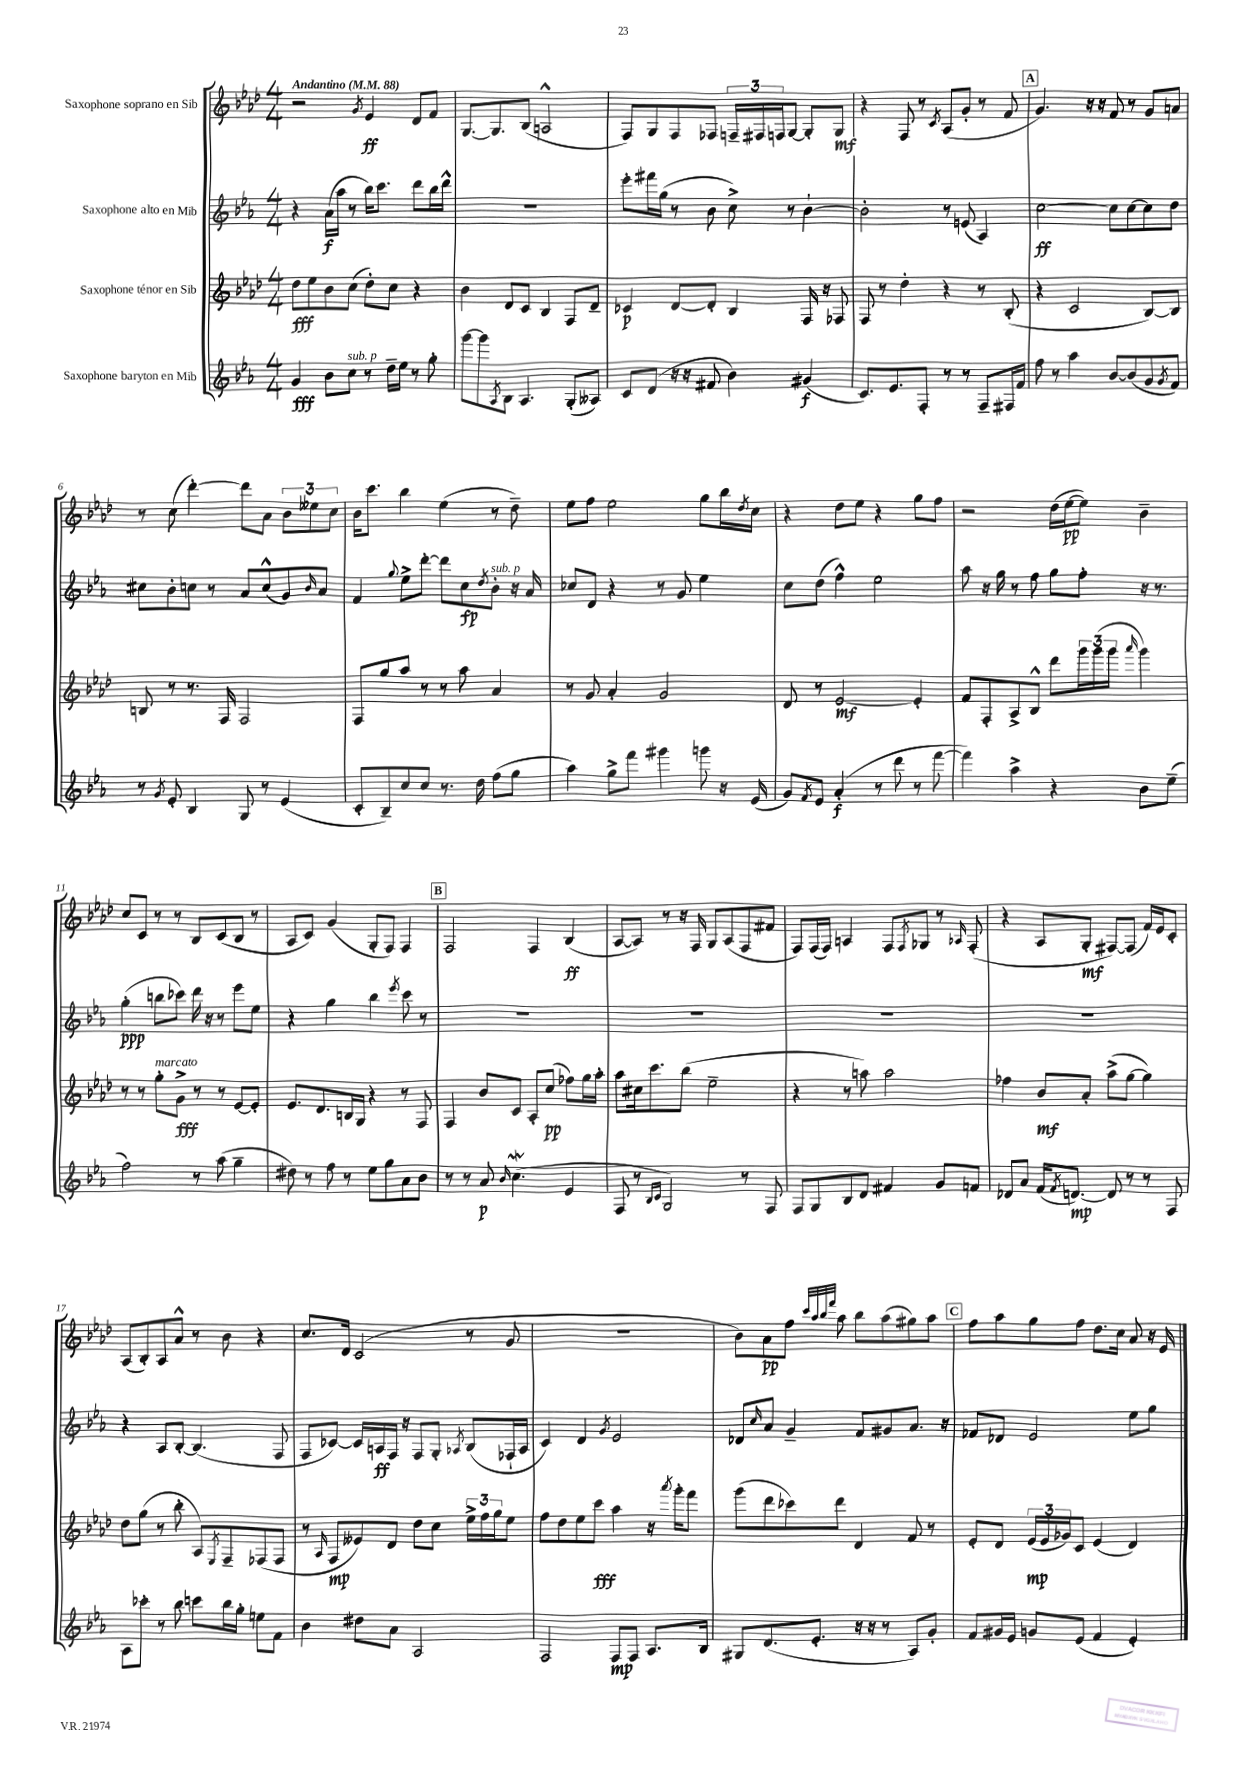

**kern	**kern	**kern	**kern
*staff4	*staff3	*staff2	*staff1
*clefG2	*clefG2	*clefG2	*clefG2
*k[b-e-a-]	*k[b-e-a-d-]	*k[b-e-a-]	*k[b-e-a-d-]
*M4/4	*M4/4	*M4/4	*M4/4
*MM88	*MM88	*MM88	*MM88
4g	8dd-	4r	2r
.	8ee-	.	.
8b-	8b-	(16a-	.
.	.	16aa-	.
8cc	(8cc	8r	.
.	.	.	8qg
8r	8dd-')	16bb-)	4e-
.	.	8.ccc	.
16dd~	8cc	.	.
16ee-	.	.	.
8r	4r	8ddd	8d-
8gg'	.	16bb-	8f
.	.	16ddd^^	.
=	=	=	=
[8ggg	4b-	1r	[8.G
8ggg]	.	.	.
.	.	.	8.G]
8qA-	.	.	.
8B-	8d-	.	.
4.A-	8c	.	(8B-
.	4B-	.	2A^^
(8G'	8F	.	.
8A--)	8d-~	.	.
=	=	=	=
8c	4c-	8eee-'	8F)
(8d	.	16fff#	8G
.	.	(16gg	.
16r	[8d-	8r	8F
16r	.	.	.
8f#	8d-']	8b-	8F-
4b-)	4B-	8cc^)	24F~
.	.	.	24F#
.	.	.	24F
.	.	8r	[8G
(4g#	16F	[4b-`	8G']
.	16r	.	.
.	8F-	.	8G
=	=	=	=
8.c)	8F	2b-']	4r
.	8r	.	.
8.e-	.	.	.
.	4dd-'	.	8F
8F'	.	.	8r
.	.	.	8qc
8r	4r	8r	(8A-
8r	.	(8e	8g'
8F~	8r	4A-)	8r
16F#	(8B-'	.	8f
16f	.	.	.
=	=	=	=
8ff	4r	[2cc	4.g)
8r	.	.	.
4aa-	2c	.	.
.	.	.	16r
.	.	.	16r
[8b-	.	8cc]	8f
(8b-]	.	[8cc	8r
8g	[8B-)	8cc]	8g
8qg	.	.	.
8f)	8B-]	8dd	8a
=	=	=	=
8r	8B	8cc#	8r
8qg	.	.	.
8e-'	8r	8b-'	(8cc
4B-	8.r	8cc	[4ddd-')
.	.	8r	.
.	16F	.	.
8G	2F	8a-	8ddd-]
8r	.	(8cc^^	8a-
(4e-	.	8g)	12b-
.	.	.	12ee--
.	.	16qqb-	.
.	.	8a-	.
.	.	.	12cc
=	=	=	=
8c'	8F	4f	16b-
.	.	.	8.ccc
8B-~)	8gg	.	.
.	.	8qqgg	.
8cc	8aa-	8ee-^	4bb-
8cc	8r	[8ddd'	.
8.r	8r	8ddd]	(4ee-
.	8aa-	8cc	.
16dd	.	.	.
.	.	8qdd	.
(8ff	4a-	8b-'	8r
8gg	.	16r	8dd-~)
.	.	16a-	.
=	=	=	=
4aa-)	8r	8cc-	8ee-
.	8g	8d	8ff
8gg^	4a-'	4r	2ee-
8fff	.	.	.
4ggg#	2g	8r	.
.	.	8g	.
8ggg	.	4ee-	8gg
16r	.	.	16bb-
.	.	.	8qdd-
(16e-	.	.	16cc
=	=	=	=
8g)	8d-	8cc	4r
8qf	.	.	.
8e-	8r	(8dd	.
(4a-'	[2e-	4ff^^)	8dd-
.	.	.	8ee-
8r	.	2ee-	4r
8ddd	.	.	.
8r	4e-']	.	8gg
[8fff	.	.	8ff
=	=	=	=
4fff])	8f	8aa-	2r
.	8F'	16r	.
.	.	16gg	.
4aa-^	8A-^	8r	.
.	8B-^^	8ff	.
4r	8ddd-	8gg	(16dd-
.	.	.	[16ee-
.	24ggg	8ff'	8ee-])
.	(24ggg	.	.
.	24ggg	.	.
.	16qqaaa-	.	.
8b-	4ggg)	16r	4b-~
.	.	8.r	.
(8ee-~	.	.	.
=	=	=	=
2ff)	8r	(4gg'	8cc
.	8r	.	8c
.	8gg'	8bb	8r
.	8g^	8ccc-)	8r
8r	8r	16ddd	8B-
.	.	16r	.
(8aa-	8r	8r	(8c
4gg~	[8e-	8eee-	8B-
.	8e-']	8ee-	8r
=	=	=	=
8dd#)	8.e-	4r	8A-
8r	.	.	8c)
.	8.d-	.	.
8ff	.	4gg	(4g
8r	16B	.	.
.	16G	.	.
8ee-	4r	4bb-	8G'
8gg	.	.	8F)
.	.	8qeee-	.
8a-	8r	8ccc	4F
8b-	8F	8r	.
=	=	=	=
8r	4F	1r	2F
8r	.	.	.
8a-	8b-	.	.
16qqb-	.	.	.
(4.cc	8c	.	.
.	8A-'	.	4F
.	(8cc	.	.
4e-	8ff-)	.	(4B-
.	16gg	.	.
.	16aa-'	.	.
=	=	=	=
8F	8aa-	1r	[8A-
8r	16cc#	.	8A-])
.	8.ccc	.	.
16qqB-	.	.	.
16qqc	.	.	.
2G)	.	.	8r
.	(8bb-	.	16r
.	.	.	16F
.	2ee-~	.	8G
.	.	.	(8A-
8r	.	.	8F
8F	.	.	8f#
=	=	=	=
8F	4r	1r	8F)
8G	.	.	(16F
.	.	.	16F)
8B-	8r	.	4A
8d	8aa)	.	.
4f#	2aa	.	8F
.	.	.	8qF
.	.	.	8G-
8g	.	.	8r
.	.	.	16qqA-
8f	.	.	(8F'
=	=	=	=
8d-	4ff-	1r	4r
8a-	.	.	.
(16f	8b-	.	8A-
8qf	.	.	.
[8.d)	.	.	.
.	8a-'	.	8G'
8d]	(8aa-^	.	[8F#)
8r	[8gg	.	(8F#]
8r	4gg])	.	16f)
.	.	.	16e-
8F	.	.	8c'
=	=	=	=
8A-	8dd-	4r	(8A-
8ccc-'	(8gg	.	8B-')
8r	8r	8A-	8A-
8bb-	8bb-'	[8B-'	8a-^^
8ccc	8A-)	(4.B-]	8r
.	8qE-	.	.
16bb-	8F~	.	8b-
16gg'	.	.	.
8ee	(8F-	.	4r
8f	8F-	8F	.
=	=	=	=
4b-	8r	8F	8.cc
.	16qqA-	.	.
.	8F	[8c-)	.
.	.	.	16d-
8dd#	8e--)	16c-]	(2c
.	.	16A	.
8a-	8d-	16F	.
.	.	16r	.
2A-	8dd-	8F	.
.	8cc	8G'	.
.	.	8qA-	.
.	24ee-^	(8B-	8r
.	24ff	.	.
.	24gg	.	.
.	8ee-	16F-`	8g
.	.	16A-	.
=	=	=	=
2F	8ff	4c)	1r
.	8dd-	.	.
.	8ee-	4d	.
.	8ccc	.	.
.	.	8qg	.
8F	4aa-	2e-	.
8F	.	.	.
8.A-	16r	.	.
.	8qaaa-	.	.
.	16ggg'	.	.
.	8fff	.	.
16B-	.	.	.
=	=	=	=
8G#	(8ggg	8d-	8b-)
.	.	16qqcc	.
(8.d	8ddd-	8a-	8a-
.	8ccc-)	4g~	8ff
8.e-'	.	.	.
.	.	.	32qqccc
.	.	.	32qqaa-
.	.	.	32qqbb-
.	.	.	32qqfff
.	8ddd-	.	8aa-
16r	4d-	8f	8bb-
16r	.	.	.
8r	.	8g#	(8aa-
8A-)	8f	8.a-	8gg#)
8g'	8r	.	8aa-
.	.	16r	.
=	=	=	=
8f	8e-'	8f-	8ff
16g#	8d-	8d-	8aa-
16e-	.	.	.
8g	(24e-	2e-	8gg
.	24e-	.	.
.	24g-)	.	.
(8e-	8c	.	8ff
4f	(4e-	.	8.dd-
.	.	.	16cc
4e-')	4d-)	8ee-	8a-
.	.	8gg	16r
.	.	.	16e-
==	==	==	==
*-	*-	*-	*-
